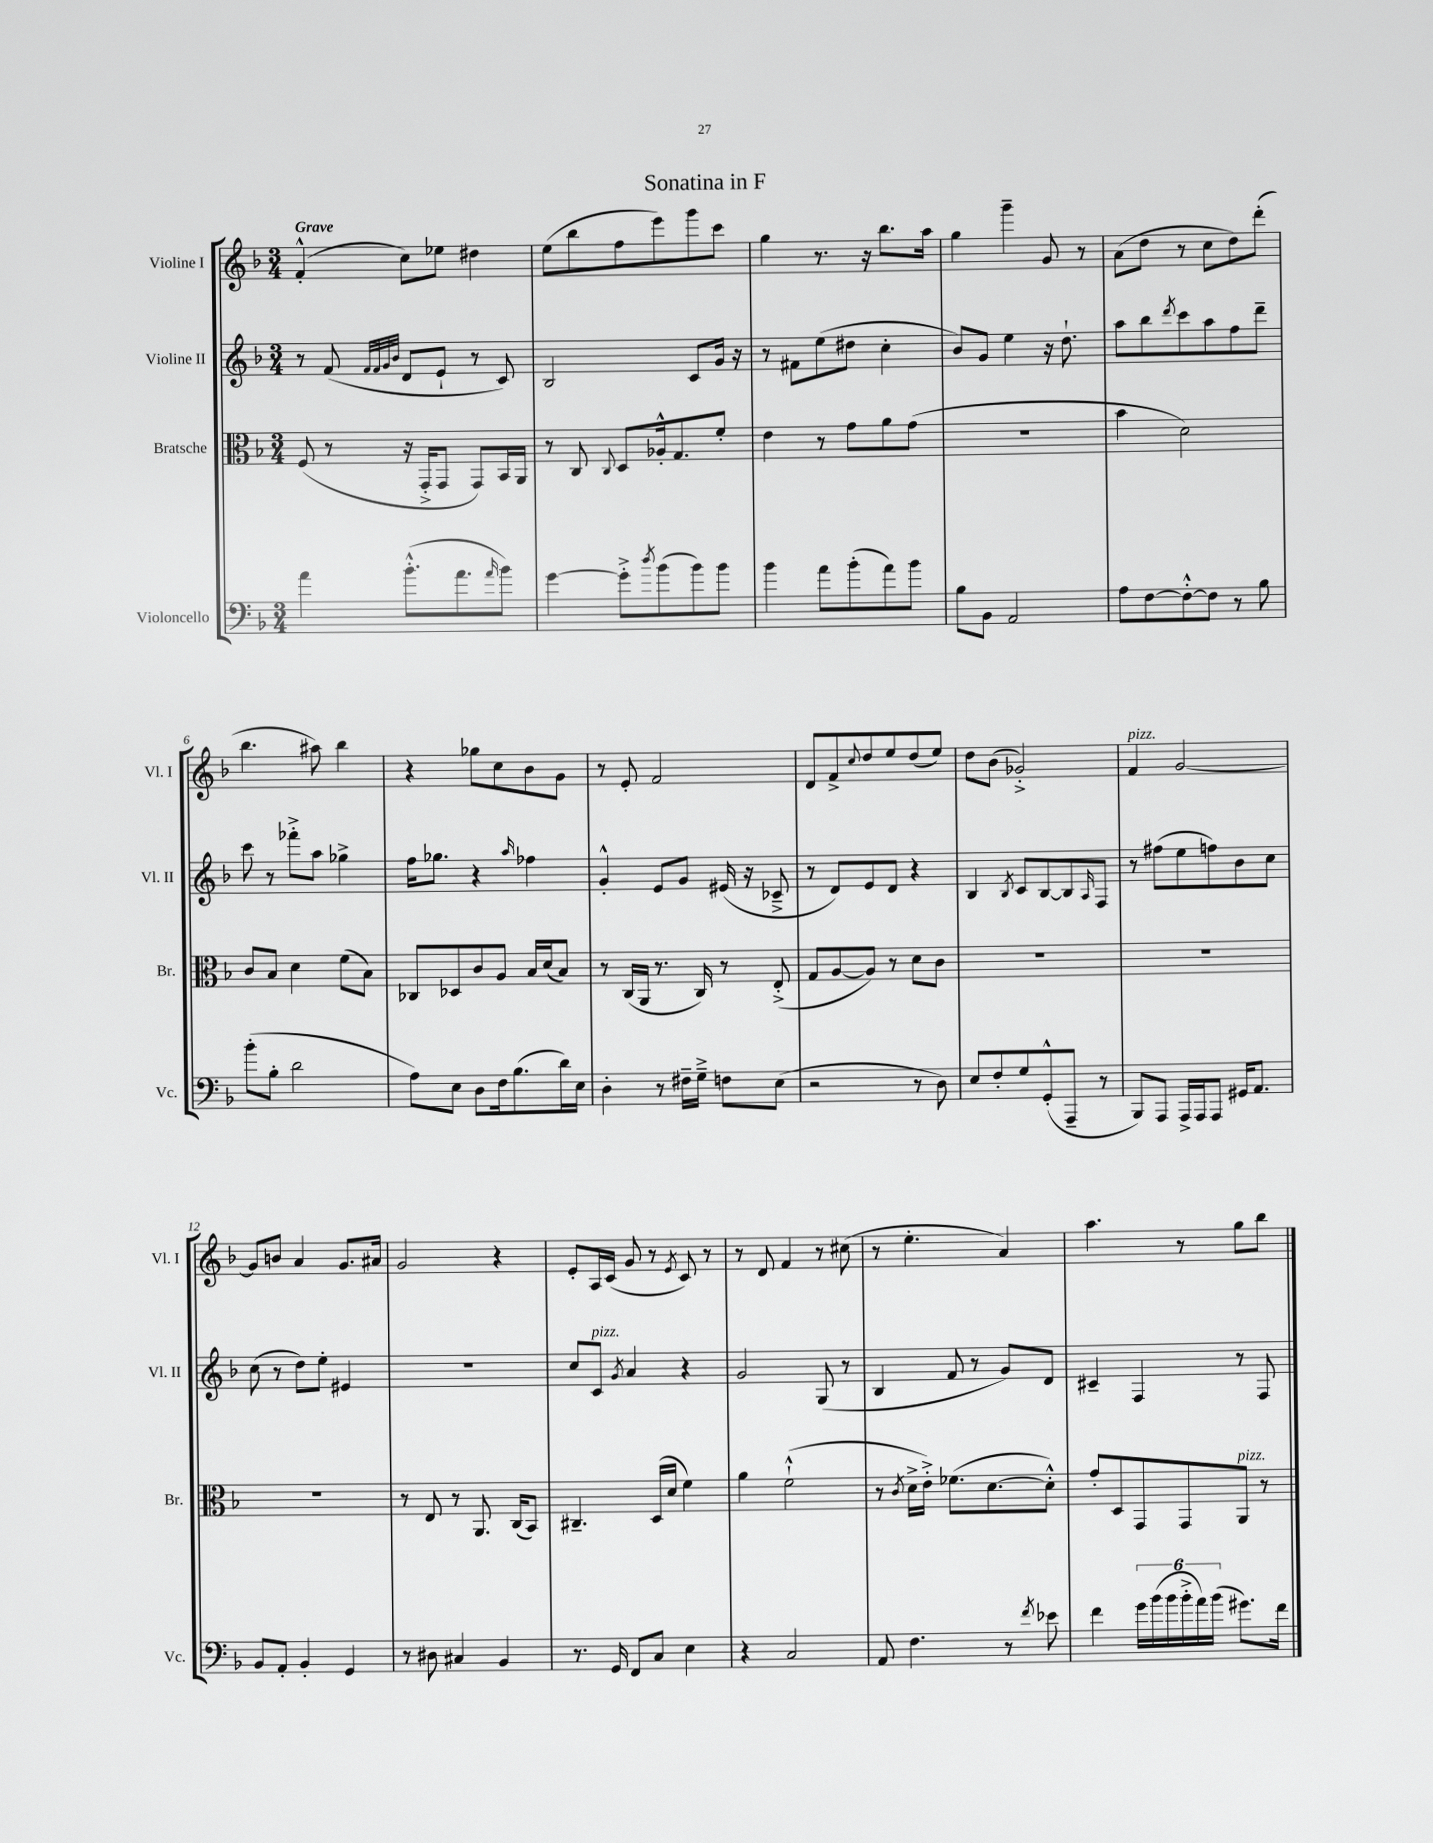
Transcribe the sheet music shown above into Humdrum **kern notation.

**kern	**kern	**kern	**kern
*part4	*part3	*part2	*part1
*staff4	*staff3	*staff2	*staff1
*I"Violoncello	*I"Bratsche	*I"Violine II	*I"Violine I
*I'Vc.	*I'Br.	*I'Vl. II	*I'Vl. I
*clefF4	*clefC3	*clefG2	*clefG2
*k[b-]	*k[b-]	*k[b-]	*k[b-]
*M3/4	*M3/4	*M3/4	*M3/4
=1	=1	=1	=1
!	!	!	!LO:TX:a:B:t=Grave
4a\	(8F/	8r	(4f'^^/
.	8r	(8f/	.
.	.	32qqf/LLL	.
.	.	32qqf/	.
.	.	32qqg/	.
.	.	32qqb-/JJJ	.
(8.b-'^^\L	16r	8d/L	8cc\L)
.	16GG'^/KL	.	.
.	8GG/J	8e`/J	8ee-X\J
8.a\	.	.	.
.	8GG/L)	8r	4dd#X\
16qqa/	.	.	.
8b-\J)	16BB-/L	8c/)	.
.	16AA/JJ	.	.
=2	=2	=2	=2
[4g\	8r	2B-/	(8ee\L
.	8C/	.	8bb-\
.	8qqC/	.	.
8g'^\L]	8D/L	.	8ff\
8qdd/	.	.	.
(8b-\	16A-X'^^/k	.	8eee\)
.	8.G/	.	.
8b-\)	.	8c/L	8ggg\
8b-\J	8f'/J	16g/Jk	8ccc\J
.	.	16r	.
=3	=3	=3	=3
4b-\	4e\	8r	4gg\
.	.	8f#X\L	.
8a\L	8r	(8ee\	8.r
(8b-'\	8g\L	8dd#X\J	.
.	.	.	16r
8a\)	8a\	4cc'\	8.bb-\L
8b-\J	(8g\J	.	.
.	.	.	16aa\Jk
=4	=4	=4	=4
8B-\L	2.r	8b-/L)	4gg\
8BB-\J	.	8g/J	.
2AA/	.	4ee\	4ggg~\
.	.	16r	8g/
.	.	8.dd`\	.
.	.	.	8r
=5	=5	=5	=5
8A\L	4b-\	8aa\L	(8a\L
[8F\	.	8bb-\	8dd\J
.	.	8qddd/	.
8F'^^\_	2d\)	8ccc\	8r
8F\J]	.	8aa\	8cc\L
8r	.	8ff\	8dd\)
8B-\	.	8ddd~\J	(8ddd'\J
!!LO:LB:g=z
=6	=6	=6	=6
(8b-'\L	8c/L	8ccc\	4.bb-\
8B-'\J	8B-/J	8r	.
2d\	4d\	8fff-X'^\L	.
.	.	8aa\J	8aa#X\)
.	(8f\L	4gg-X^\	4bb-\
.	8B-\J)	.	.
=7	=7	=7	=7
8A\L)	8C-X/L	16ff\KL	4r
.	.	8.gg-X\J	.
8E\J	8D-X/	.	.
8D\L	8c/	4r	8gg-X\L
16F\k	8A/J	.	8cc\
(8.B-\	.	.	.
.	.	16qqaa/	.
.	16B-/LL	4ff-X\	8b-\
.	(16d/J	.	.
16d\L)	8B-/J)	.	8g\J
16E\JJ	.	.	.
=8	=8	=8	=8
4D'\	8r	4g'^^/	8r
.	(16C/LL	.	8e'/
.	16AA/JJ	.	.
8r	8.r	8e/L	2f/
16F#X~\LL	.	8g/J	.
16G~^\JJ	16C/)	.	.
8Fn\L	8r	(16e#X/	.
.	.	16r	.
(8E\J	(8E'^/	8c-X~^/	.
=9	=9	=9	=9
2r	8G/L	8r	8d/L
.	[8A/	8d/L)	8f^/
.	.	.	8qqcc/
.	8A/J])	8e/	8dd/
.	8r	8d/J	8ee/
8r	8d\L	4r	(8dd/
8D\)	8c\J	.	8ee/J)
=10	=10	=10	=10
8E/L	2.r	4B-/	8dd\L
8F'/	.	.	(8b-\J
.	.	8qB-/	.
8G/	.	8c/L	2g-X'^/)
(8GG'^^/	.	[8B-/	.
8AAA~/J	.	8B-/]	.
.	.	16qqA/	.
8r	.	8F/J	.
=11	=11	=11	=11
!	!	!	!LO:TX:a:i:t=pizz.
8BBB-/L)	2.r	8r	4f/
8AAA/J	.	(8ff#X\L	.
16AAA^/LL	.	8ee\	[2g/
16AAA/J	.	.	.
8AAA/J	.	8ffn\)	.
16GG#X/KL	.	8b-\	.
8.AA/J	.	.	.
.	.	8cc\J	.
!!LO:LB:g=z
=12	=12	=12	=12
8BB-/L	2.r	(8cc\	8g/L]
8AA'/J	.	8r	8bn/J
4BB-'/	.	8dd\L)	4a/
.	.	8ee'\J	.
4GG/	.	4e#X/	8.g/L
.	.	.	16a#X/Jk
=13	=13	=13	=13
8r	8r	2.r	2g/
8D#X\	8E/	.	.
4C#X/	8r	.	.
.	8.AA/	.	.
4BB-/	.	.	4r
.	(16C/KL	.	.
.	8BB-/J)	.	.
=14	=14	=14	=14
8.r	4.C#X~/	8cc/L	8e'/L
!	!	!LO:TX:a:i:t=pizz.	!
.	.	8c/J	16A/L
16GG/	.	.	(16c/JJ
.	.	8qg/	.
8FF/L	.	4a/	8g/
8C/J	(16D/LL	.	8r
.	16d/JJ	.	.
.	.	.	8qe/
4E\	4f\)	4r	8c/)
.	.	.	8r
=15	=15	=15	=15
4r	4a\	2g/	8r
.	.	.	8d/
2C/	(2f`^^\	.	4f/
.	.	(8G/	8r
.	.	8r	(8cc#X\
=16	=16	=16	=16
8AA/	8r	4B-/	8r
.	8qc/	.	.
4.F\	16d^\LL	.	4.ee'\
.	16e'^\JJ)	.	.
.	(8.f-X\L	8f/	.
.	.	8r	.
.	[8.d\	.	.
8r	.	8g/L)	4a/)
8qf/	.	.	.
8e-X\	8d'^^\J])	8d/J	.
=17	=17	=17	=17
4f\	8g'/L	4c#X~/	4.aa\
.	8D/	.	.
24g\LL	8GG/	4F/	.
(24b-\	.	.	.
24b-\	.	.	.
24b-'^\	8GG/	.	8r
24a\)	.	.	.
(24b-\JJ	.	.	.
!	!LO:TX:a:i:t=pizz.	!	!
8.g#X\L)	8AA/J	8r	8gg\L
.	8r	8F/	8bb-\J
16f\Jk	.	.	.
==	==	==	==
*-	*-	*-	*-
